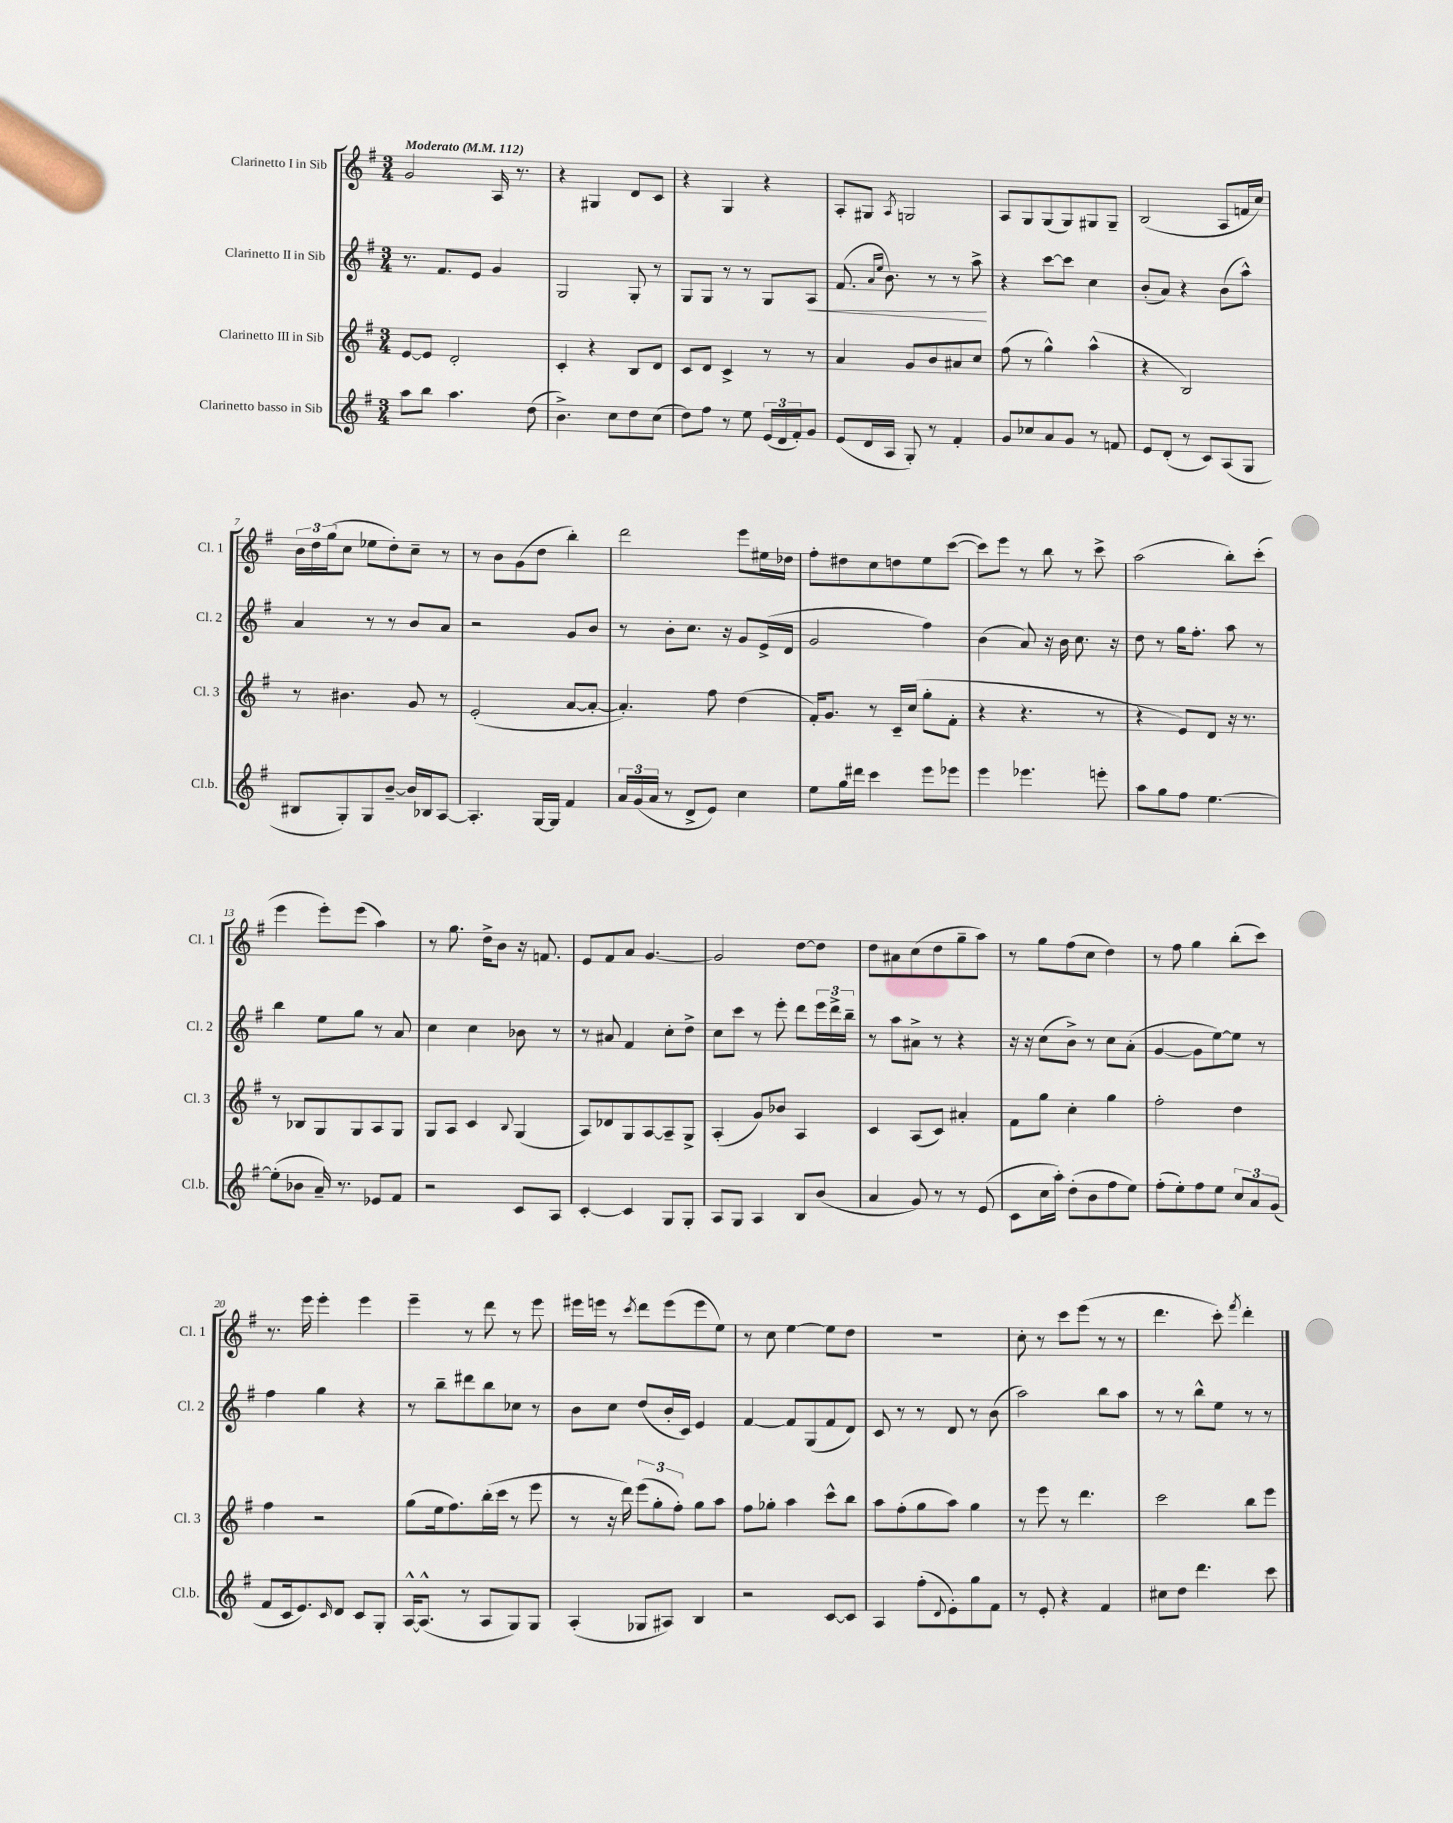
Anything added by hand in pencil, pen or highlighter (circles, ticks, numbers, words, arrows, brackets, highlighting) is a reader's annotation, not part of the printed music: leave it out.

**kern	**kern	**kern	**dynam	**kern
*part4	*part3	*part2	*part2	*part1
*staff4	*staff3	*staff2	*staff2	*staff1
*I"Clarinetto basso in Sib	*I"Clarinetto III in Sib	*I"Clarinetto II in Sib	*	*I"Clarinetto I in Sib
*I'Cl.b.	*I'Cl. 3	*I'Cl. 2	*	*I'Cl. 1
*clefG2	*clefG2	*clefG2	*	*clefG2
*k[f#]	*k[f#]	*k[f#]	*	*k[f#]
*M3/4	*M3/4	*M3/4	*	*M3/4
*MM112	*MM112	*MM112	*	*MM112
=1	=1	=1	=1	=1
!	!	!	!	!LO:TX:a:B:t=Moderato
8aa\L	[8e/L	8.r	.	2g/
8bb\J	8e/J]	.	.	.
.	.	8.f#/L	.	.
4.aa\	2d'/	.	.	.
.	.	8e/J	.	.
.	.	4g/	.	16A/
.	.	.	.	8.r
(8dd\	.	.	.	.
=2	=2	=2	=2	=2
4.b^\)	4c'/	2G/	.	4r
.	4r	.	.	4G#X/
8cc\L	.	.	.	.
8dd\	8B/L	8G'/	.	8d/L
(8cc\J	8d/J	8r	.	8c/J
=3	=3	=3	=3	=3
8dd\L)	8c/L	8G/L	.	4r
8ff#\J	8d/J	8G/J	.	.
8r	4c^/	8r	.	4G/
8ee\	.	8r	.	.
(24e/LL	8r	8G/L	.	4r
24d/	.	.	.	.
24f#'/J)	.	.	.	.
!	!	!	!LO:HP:b	!
8g/J	8r	8A/J	<	.
=4	=4	=4	=4	=4
(8e/L	4a/	(8.f#/	.	8A'/L
16d/L	.	.	.	8G#X/J
.	.	16qqa/LL	.	.
.	.	16qqee/JJ	.	.
16A/JJ	.	8.b\)	.	.
.	.	.	.	8qA/
8G'/)	8g/L	.	.	2Gn/
8r	8b/	8r	.	.
4f#'/	8a#X/	8r	.	.
.	8cc/J	8aa^\	.	.
.	.	.	[	.
=5	=5	=5	=5	=5
8g/L	(8ff#\	4r	.	8A/L
8cc-X/	8r	.	.	8G/
8a/	4gg^^\)	[8ccc\L	.	(8G/
8g/J	.	8ccc\J]	.	8G/)
8r	(4aa^^\	4cc\	.	8G#X/
8fn/	.	.	.	8G#~/J
=6	=6	=6	=6	=6
8e/L	4r	(8b'/L	.	(2B/
(8d'/J	.	8a/J)	.	.
8r	2B/)	4r	.	.
8c/L)	.	.	.	.
(8A/	.	(8b\L	.	8A/L
8G/J	.	8aa^^\J)	.	16fn/L
.	.	.	.	16cc/JJ)
!!LO:LB:g=z
=7	=7	=7	=7	=7
8B#X/L	8r	4a/	.	24b\LL
.	.	.	.	24dd\
.	.	.	.	(24gg\J
8G'/)	4.b#X\	.	.	8cc\J
8G/	.	8r	.	8ee-X\L
[8b~/J	.	8r	.	8dd'\)
16b/LL]	8g/	8b/L	.	8cc~\J
16B-X/J	.	.	.	.
[8A/J	8r	8a/J	.	8r
=8	=8	=8	=8	=8
4.A'/]	(2e'/	2r	.	8r
.	.	.	.	8b\L
.	.	.	.	(8g\
[16G/LL	.	.	.	8dd\J
16G/JJ]	.	.	.	.
4f#/	[8a/L	8g/L	.	4bb'\)
.	8a'/J_	8b/J	.	.
=9	=9	=9	=9	=9
24a/LL	4.a'/])	8r	.	2ddd\
(24g/	.	.	.	.
24a/JJ	.	.	.	.
8r	.	8b'\L	.	.
8d^/L	.	8.cc\J	.	.
8e/J)	8ff#\	.	.	.
.	.	16r	.	.
4cc\	(4dd\	8g/L	.	8eee\L
.	.	(16e^/L	.	16ee#X\L
.	.	16d/JJ	.	16dd-X\JJ
=10	=10	=10	=10	=10
8ee\L	16f#'/KL)	2g/	.	8ff#'\L
.	8.g/J	.	.	.
16gg\L	.	.	.	8dd#X\
16ddd#X\JJ	.	.	.	.
4ccc\	8r	.	.	8cc\
.	16c~/LL	.	.	8ddn\
.	(16cc/JJ	.	.	.
8eee\L	8gg'\L	4ff#\)	.	8ee\
8eee-X\J	8f#'\J	.	.	([8ccc\J
=11	=11	=11	=11	=11
4eee\	4r	(4b\	.	8ccc\L])
.	.	.	.	8eee\J
4.eee-X\	4.r	8a/)	.	8r
.	.	16r	.	8bb\
.	.	16b\	.	.
.	.	8.cc\	.	8r
8eeen'\	8r	.	.	8ccc^\
.	.	16r	.	.
=12	=12	=12	=12	=12
8aa\L	4r	8dd\	.	(2aa\
8gg\	.	8r	.	.
8ff#\J	8e/L)	16gg\KL	.	.
.	.	8.ff#'\J	.	.
[4.ee\	8d/J	.	.	.
.	16r	8aa\	.	8bb'\L)
.	8.r	.	.	.
.	.	8r	.	(8ccc'\J
!!LO:LB:g=z
=13	=13	=13	=13	=13
(8ee'\L]	8r	4bb\	.	4eee\
8b-X\J	8B-X/L	.	.	.
16a~/)	8G/	8ee\L	.	8eee'\L)
8.r	.	.	.	.
.	8G/	8gg\J	.	(8eee\J
8e-X/L	8A/	8r	.	4aa\)
8f#/J	8G/J	8a/	.	.
=14	=14	=14	=14	=14
2r	8G/L	4cc\	.	8r
.	8A/J	.	.	8.gg\
.	4c/	4cc\	.	.
.	.	.	.	16dd^\KL
.	.	.	.	8b\J
.	8qqB/	.	.	.
8c/L	(4G/	8b-X\	.	16r
.	.	.	.	8.fn/
8A/J	.	8r	.	.
=15	=15	=15	=15	=15
[4c'/	8A/L)	8r	.	8e/L
.	8d-X/	8a#X/	.	8f#/
4c/]	8G/	4f#/	.	8a/J
.	[8A/	.	.	[4.g/
8G/L	8A~/]	8cc'\L	.	.
8G'/J	8G^/J	8dd^\J	.	.
=16	=16	=16	=16	=16
8A/L	(4A'/	8cc\L	.	2g/]
8G/J	.	8ccc\J	.	.
4A/	8g/L)	8r	.	.
.	8b-X/J	8eee'\	.	.
8B/L	4A/	8ddd\L	.	[8dd\L
(8b/J	.	24eee\L	.	8dd\J]
.	.	24ddd^\	.	.
.	.	24bb~\JJ	.	.
=17	=17	=17	=17	=17
4a/	4c/	8r	.	8dd\L
.	.	8aa\L	.	8a#X\
8g/)	(8A/L	8a#X^\J	.	(8cc\
8r	8c/J)	8r	.	8dd\
8r	4a#X'/	4r	.	8gg~\
(8e/	.	.	.	8aa\J)
=18	=18	=18	=18	=18
8c\L	8f#\L	16r	.	8r
.	.	16r	.	.
16cc\L	8gg\J	(8cc\L	.	8gg\L
16aa'\JJ)	.	.	.	.
(8dd'\L	4cc'\	8b^\J)	.	(8ff#\
8b\	.	8r	.	8cc\J
8ff#\	4gg\	8cc\L	.	4dd\)
8ee\J)	.	(8a'\J	.	.
=19	=19	=19	=19	=19
(8ff#'\L	2ff#'\	[4g/	.	8r
8ee'\)	.	.	.	8ff#\
8ff#\	.	8g\L]	.	4gg\
8ee\J	.	[8ee\)	.	.
12cc/L	4dd\	8ee\J]	.	(8bb'\L
12a/	.	.	.	.
.	.	8r	.	8ccc\J)
(12g/J	.	.	.	.
!!LO:LB:g=z
=20	=20	=20	=20	=20
8f#/L	4ff#\	4ff#\	.	8.r
16c/k	.	.	.	.
8.e/)	.	.	.	16eee\
.	2r	4gg\	.	4eee'\
16qqc/	.	.	.	.
8d/J	.	.	.	.
8c/L	.	4r	.	4eee\
8G'/J	.	.	.	.
=21	=21	=21	=21	=21
[16A^^/KL	(8gg\L	8r	.	4eee~\
(8.A^^/J]	.	.	.	.
.	16ee\k	8bb~\L	.	.
.	8.ff#\)	.	.	.
8r	.	8ddd#X\	.	8r
8A/L	(16bb'\L	8bb\	.	8ddd\
.	16ccc\JJ	.	.	.
8G/)	8r	8cc-X\J	.	8r
8G/J	8eee\	8r	.	8eee\
=22	=22	=22	=22	=22
(4A'/	8r	8b\L	.	16eee#X\LL
.	.	.	.	16eeen\JJ
.	16r	8cc\J	.	8r
.	16ddd\)	.	.	.
.	.	.	.	8qccc/
8G-X/L	(12eee\L	(8dd/L	.	8ddd\L
.	12gg'\	.	.	.
8A#X/J)	.	16b'/L	.	(8eee\
.	12ff#'\J)	.	.	.
.	.	16c/JJ)	.	.
4B/	8gg\L	4e/	.	8eee\
.	8aa\J	.	.	8ee\J)
=23	=23	=23	=23	=23
2r	8ff#\L	[4f#/	.	8r
.	8gg-X'\J	.	.	8cc\
.	4aa\	8f#/L]	.	[4ee\
.	.	(8G/	.	.
[8c/L	8ccc^^\L	8f#/	.	8ee\L]
8c/J]	8bb\J	8d/J)	.	8dd\J
=24	=24	=24	=24	=24
4A/	8aa\L	8c/	.	2.r
.	(8ff#'\	8r	.	.
(8ff#'\L	8gg\	8r	.	.
8qqd/	.	.	.	.
8e'\)	8aa\J)	8d/	.	.
8gg\	4gg\	8r	.	.
8f#\J	.	(8b\	.	.
=25	=25	=25	=25	=25
8r	8r	2aa\)	.	8cc'\
8e'/	8eee\	.	.	8r
4r	8r	.	.	8ccc\L
.	4.ddd\	.	.	(8eee\J
4f#/	.	8bb\L	.	8r
.	.	8aa\J	.	8r
=26	=26	=26	=26	=26
8cc#X\L	2ccc\	8r	.	4.ddd\
8dd\J	.	8r	.	.
4.ddd\	.	8bb^^\L	.	.
.	.	8ee\J	.	8ccc'\)
.	.	.	.	8qfff#/
.	8bb\L	8r	.	4ddd'\
8ccc\	8eee\J	8r	.	.
==	==	==	==	==
*-	*-	*-	*-	*-
